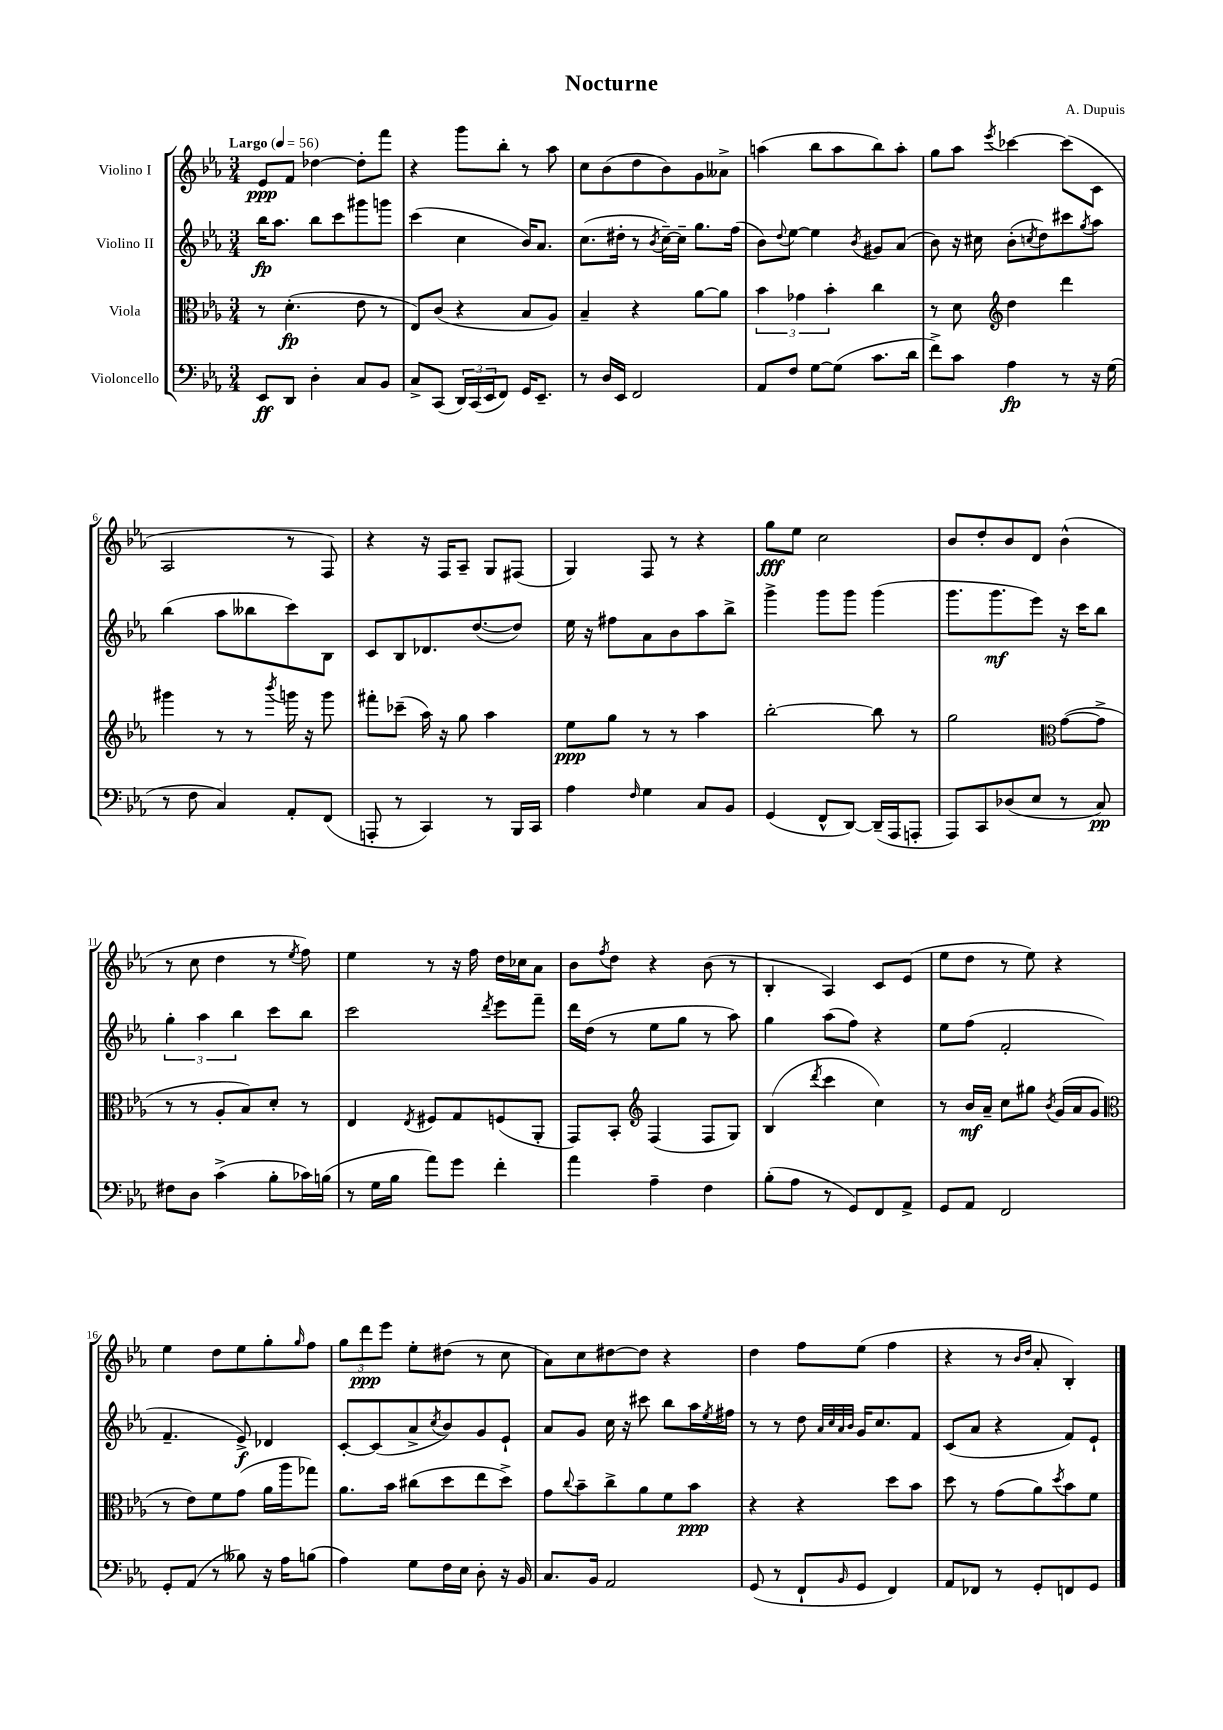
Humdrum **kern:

**kern	**dynam	**kern	**dynam	**kern	**dynam	**kern	**dynam
*part4	*part4	*part3	*part3	*part2	*part2	*part1	*part1
*staff4	*staff4	*staff3	*staff3	*staff2	*staff2	*staff1	*staff1
*I"Violoncello	*	*I"Viola	*	*I"Violino II	*	*I"Violino I	*
*clefF4	*	*clefC3	*	*clefG2	*	*clefG2	*
*k[b-e-a-]	*	*k[b-e-a-]	*	*k[b-e-a-]	*	*k[b-e-a-]	*
*M3/4	*	*M3/4	*	*M3/4	*	*M3/4	*
*MM56	*	*MM56	*	*MM56	*	*MM56	*
=1	=1	=1	=1	=1	=1	=1	=1
!	!	!	!	!	!	!LO:TX:a:B:t=Largo	!
8EE-/L	ff	8r	.	16bb-\KL	fp	8e-/L	ppp
.	.	.	.	8.aa-\J	.	.	.
8DD/J	.	(4.d'\	fp	.	.	8f/J	.
4D'\	.	.	.	8bb-\L	.	[4dd-X\	.
.	.	.	.	8ccc\	.	.	.
8C/L	.	8e-\	.	8ggg#X\	.	8dd-'\L]	.
8BB-/J	.	8r	.	8gggn\J	.	8fff\J	.
=2	=2	=2	=2	=2	=2	=2	=2
8C^/L	.	8E-/L)	.	(4ccc\	.	4r	.
(8CC/J	.	(8c/J	.	.	.	.	.
24DD/LL)	.	4r	.	4cc\	.	8ggg\L	.
(24CC/	.	.	.	.	.	.	.
24EE-/J	.	.	.	.	.	.	.
8FF/J)	.	.	.	.	.	8bb-'\J	.
16GG/KL	.	8B-/L	.	16b-/KL)	.	8r	.
8.EE-~/J	.	.	.	8.a-/J	.	.	.
.	.	8A-/J)	.	.	.	8aa-\	.
=3	=3	=3	=3	=3	=3	=3	=3
8r	.	4B-~/	.	(8.cc\L	.	8cc\L	.
16D/LL	.	.	.	.	.	(8b-\	.
16EE-/JJ	.	.	.	16dd#X'\Jk	.	.	.
2FF/	.	4r	.	8r	.	8dd\	.
.	.	.	.	8qb-/	.	.	.
.	.	.	.	[16cc~\LL)	.	8b-\)	.
.	.	.	.	16cc~\JJ]	.	.	.
.	.	[8a-\L	.	8.gg\L	.	8g\	.
.	.	8a-\J]	.	.	.	8a--X^\J	.
.	.	.	.	(16ff\Jk	.	.	.
=4	=4	=4	=4	=4	=4	=4	=4
8AA-/L	.	6b-\	.	8b-\L)	.	(4aan\	.
.	.	.	.	8qqdd/	.	.	.
8F/J	.	.	.	[8ee-\J	.	.	.
.	.	6g-X\	.	.	.	.	.
[8G\L	.	.	.	4ee-\]	.	8bb-\L	.
.	.	6b-'\	.	.	.	.	.
(8G\J]	.	.	.	.	.	8aa\	.
.	.	.	.	8qb-/	.	.	.
8.c\L	.	4cc\	.	8g#X/L	.	8bb-\)	.
.	.	.	.	(8a-/J	.	8aa'\J	.
16d\Jk	.	.	.	.	.	.	.
=5	=5	=5	=5	=5	=5	=5	=5
8f^\L)	.	8r	.	8b-\)	.	8gg\L	.
8c\J	.	8d\	.	16r	.	8aa-\J	.
.	.	.	.	16cc#X\	.	.	.
*	*	*clefG2	*	*	*	*	*
.	.	.	.	.	.	8qeee-/	.
4A-\	fp	4dd\	.	(8b-'\L	.	[4ccc-X\	.
.	.	.	.	8qccn/	.	.	.
.	.	.	.	8dd\)	.	.	.
8r	.	4ddd\	.	8ccc#X\	.	(8ccc-\L]	.
.	.	.	.	8qgg/	.	.	.
16r	.	.	.	8aa-\J	.	8c\J	.
(16G\	.	.	.	.	.	.	.
!!LO:LB:g=z
=6	=6	=6	=6	=6	=6	=6	=6
8r	.	4ggg#X\	.	(4bb-\	.	2A-/	.
8F\	.	.	.	.	.	.	.
4C/)	.	8r	.	8aa-\L	.	.	.
.	.	8r	.	8bb--X\	.	.	.
.	.	8qbbb-/	.	.	.	.	.
8AA-'/L	.	16gggn\	.	8ccc\)	.	8r	.
.	.	16r	.	.	.	.	.
(8FF/J	.	8ggg\	.	8B-\J	.	8F/)	.
=7	=7	=7	=7	=7	=7	=7	=7
8AAAn'/	.	8fff#X'\L	.	8c/L	.	4r	.
8r	.	(8ccc-X~\J	.	8B-/	.	.	.
4CC/)	.	16aa-\)	.	8.d-X/	.	16r	.
.	.	16r	.	.	.	16F/KL	.
.	.	8gg\	.	.	.	8A-~/J	.
.	.	.	.	([8.dd/	.	.	.
8r	.	4aa-\	.	.	.	8G/L	.
16BBB-/LL	.	.	.	8dd/J])	.	(8F#X/J	.
16CC/JJ	.	.	.	.	.	.	.
=8	=8	=8	=8	=8	=8	=8	=8
4A-\	.	8ee-\L	ppp	16ee-\	.	4G/)	.
.	.	.	.	16r	.	.	.
.	.	8gg\J	.	8ff#X\L	.	.	.
16qqF/	.	.	.	.	.	.	.
4G\	.	8r	.	8a-\	.	8F/	.
.	.	8r	.	8b-\	.	8r	.
8C/L	.	4aa-\	.	8aa-\	.	4r	.
8BB-/J	.	.	.	8bb-^\J	.	.	.
=9	=9	=9	=9	=9	=9	=9	=9
(4GG/	.	[2bb-'\	.	4ggg^\	.	8gg\L	fff
.	.	.	.	.	.	8ee-\J	.
8FF^^/L	.	.	.	8ggg\L	.	2cc\	.
[8DD/J)	.	.	.	8ggg\J	.	.	.
(16DD~/LL]	.	8bb-\]	.	(4ggg\	.	.	.
16AAA-/J	.	.	.	.	.	.	.
8AAAn'/J	.	8r	.	.	.	.	.
=10	=10	=10	=10	=10	=10	=10	=10
8AAA-/L)	.	2gg\	.	8.ggg\L	.	8b-/L	.
8CC/	.	.	.	.	.	8dd'/	.
.	.	.	.	8.ggg\	mf	.	.
(8D-X/	.	.	.	.	.	8b-/	.
8E-/J	.	.	.	8eee-\J)	.	8d/J	.
*	*	*clefC3	*	*	*	*	*
8r	.	([8g\L	.	16r	.	(4b-^^\	.
.	.	.	.	16ccc\KL	.	.	.
8C/)	pp	8g^\J]	.	8bb-\J	.	.	.
!!LO:LB:g=z
=11	=11	=11	=11	=11	=11	=11	=11
8F#X\L	.	8r	.	6gg'\	.	8r	.
8D\J	.	8r	.	.	.	8cc\	.
.	.	.	.	6aa-\	.	.	.
(4c^\	.	8A-'/L	.	.	.	4dd\	.
.	.	.	.	6bb-\	.	.	.
.	.	8B-/)	.	.	.	.	.
8B-'\L	.	8d'/J	.	8ccc\L	.	8r	.
.	.	.	.	.	.	8qee-/	.
16c-X\L)	.	8r	.	8bb-\J	.	8ff\)	.
(16Bn\JJ	.	.	.	.	.	.	.
=12	=12	=12	=12	=12	=12	=12	=12
8r	.	4E-/	.	2ccc\	.	4ee-\	.
16G\LL	.	.	.	.	.	.	.
16B-\JJ	.	.	.	.	.	.	.
.	.	8qE-/	.	.	.	.	.
8a-\L)	.	8F#X/L	.	.	.	8r	.
8g\J	.	8G/	.	.	.	16r	.
.	.	.	.	.	.	16ff\	.
.	.	.	.	8qddd/	.	.	.
4f'\	.	(8Fn/	.	8eee-\L	.	16dd\LL	.
.	.	.	.	.	.	16cc-X\J	.
.	.	8AA-'/J	.	8fff~\J	.	8a-\J	.
=13	=13	=13	=13	=13	=13	=13	=13
4a-\	.	8GG/L)	.	16ddd\LL	.	8b-\L	.
.	.	.	.	(16dd\JJ	.	.	.
.	.	.	.	.	.	8qff/	.
.	.	8BB-'/J	.	8r	.	8dd\J	.
*	*	*clefG2	*	*	*	*	*
4A-~\	.	(4F/	.	8ee-\L	.	4r	.
.	.	.	.	8gg\J	.	.	.
4F\	.	8F/L	.	8r	.	(8b-\	.
.	.	8G/J)	.	8aa-\)	.	8r	.
=14	=14	=14	=14	=14	=14	=14	=14
(8B-'\L	.	(4B-/	.	4gg\	.	4B-'/	.
8A-\J	.	.	.	.	.	.	.
.	.	8qddd/	.	.	.	.	.
8r	.	4ccc\	.	(8aa-\L	.	4A-/)	.
8GG/L)	.	.	.	8ff\J)	.	.	.
8FF/	.	4cc\)	.	4r	.	8c/L	.
8AA-^/J	.	.	.	.	.	(8e-/J	.
=15	=15	=15	=15	=15	=15	=15	=15
8GG/L	.	8r	.	8ee-\L	.	8ee-\L	.
8AA-/J	.	16b-/LL	mf	(8ff\J	.	8dd\J	.
.	.	16a-~/JJ	.	.	.	.	.
2FF/	.	8cc\L	.	2f'/	.	8r	.
.	.	8gg#X\J	.	.	.	8ee-\)	.
.	.	8qb-/	.	.	.	.	.
.	.	(16g/LL	.	.	.	4r	.
.	.	16a-/J	.	.	.	.	.
.	.	8g/J	.	.	.	.	.
!!LO:LB:g=z
=16	=16	=16	=16	=16	=16	=16	=16
*	*	*clefC3	*	*	*	*	*
8GG'/L	.	8r	.	4.f~/	.	4ee-\	.
(8AA-/J	.	8e-\L)	.	.	.	.	.
8r	.	8f\	.	.	.	8dd\L	.
8B--X\)	.	(8g\J	.	8e-^/)	f	8ee-\	.
16r	.	16a-\LL	.	4d-X/	.	8gg'\	.
16A-\KL	.	16aa-\J	.	.	.	.	.
.	.	.	.	.	.	16qqgg/	.
(8Bn\J	.	8gg-X\J)	.	.	.	8ff\J	.
=17	=17	=17	=17	=17	=17	=17	=17
4A-\)	.	8.a-\L	.	[8c'/L	.	12gg\L	.
.	.	.	.	.	.	12ddd\	ppp
.	.	.	.	(8c/]	.	.	.
.	.	.	.	.	.	12eee-\J	.
.	.	16b-\Jk	.	.	.	.	.
8G\L	.	(8cc#X\L	.	8a-^/	.	8ee-'\L	.
.	.	.	.	8qcc/	.	.	.
16F\L	.	8dd\	.	8b-/)	.	(8dd#X\J	.
16E-\JJ	.	.	.	.	.	.	.
8D'\	.	8ee-\	.	8g/	.	8r	.
16r	.	8dd^\J)	.	8e-`/J	.	8cc\	.
16BB-/	.	.	.	.	.	.	.
=18	=18	=18	=18	=18	=18	=18	=18
8.C/L	.	8g\L	.	8a-/L	.	8a-\L)	.
.	.	8qqcc/	.	.	.	.	.
.	.	8b-~\	.	8g/J	.	8cc\	.
16BB-/Jk	.	.	.	.	.	.	.
2AA-/	.	8cc^\	.	16cc\	.	[8dd#X\	.
.	.	.	.	16r	.	.	.
.	.	8a-\	.	8ccc#X\	.	8dd#\J]	.
.	.	8f\	.	8bb-\L	.	4r	.
.	.	8b-\J	ppp	16aa-\L	.	.	.
.	.	.	.	8qee-/	.	.	.
.	.	.	.	16ff#X\JJ	.	.	.
=19	=19	=19	=19	=19	=19	=19	=19
(8GG/	.	4r	.	8r	.	4dd\	.
8r	.	.	.	8r	.	.	.
8FF`/L	.	4r	.	8dd\	.	8ff\L	.
.	.	.	.	32qqa-/LLL	.	.	.
.	.	.	.	32qqcc/	.	.	.
.	.	.	.	32qqa-/	.	.	.
16qqBB-/	.	.	.	32qqb-/JJJ	.	.	.
8GG/J	.	.	.	16g/KL	.	(8ee-\J	.
.	.	.	.	8.cc/	.	.	.
4FF/)	.	8dd\L	.	.	.	4ff\	.
.	.	8b-\J	.	8f/J	.	.	.
=20	=20	=20	=20	=20	=20	=20	=20
8AA-/L	.	8dd\	.	(8c/L	.	4r	.
8FF-X/J	.	8r	.	8a-/J	.	.	.
8r	.	(8g\L	.	4r	.	8r	.
.	.	.	.	.	.	16qqb-/LL	.
.	.	.	.	.	.	16qqdd/JJ	.
8GG'/L	.	8a-\)	.	.	.	8a-'/	.
.	.	8qdd/	.	.	.	.	.
8FFn/	.	8b-\	.	8f/L)	.	4B-'/)	.
8GG/J	.	8f\J	.	8e-`/J	.	.	.
==	==	==	==	==	==	==	==
*-	*-	*-	*-	*-	*-	*-	*-
